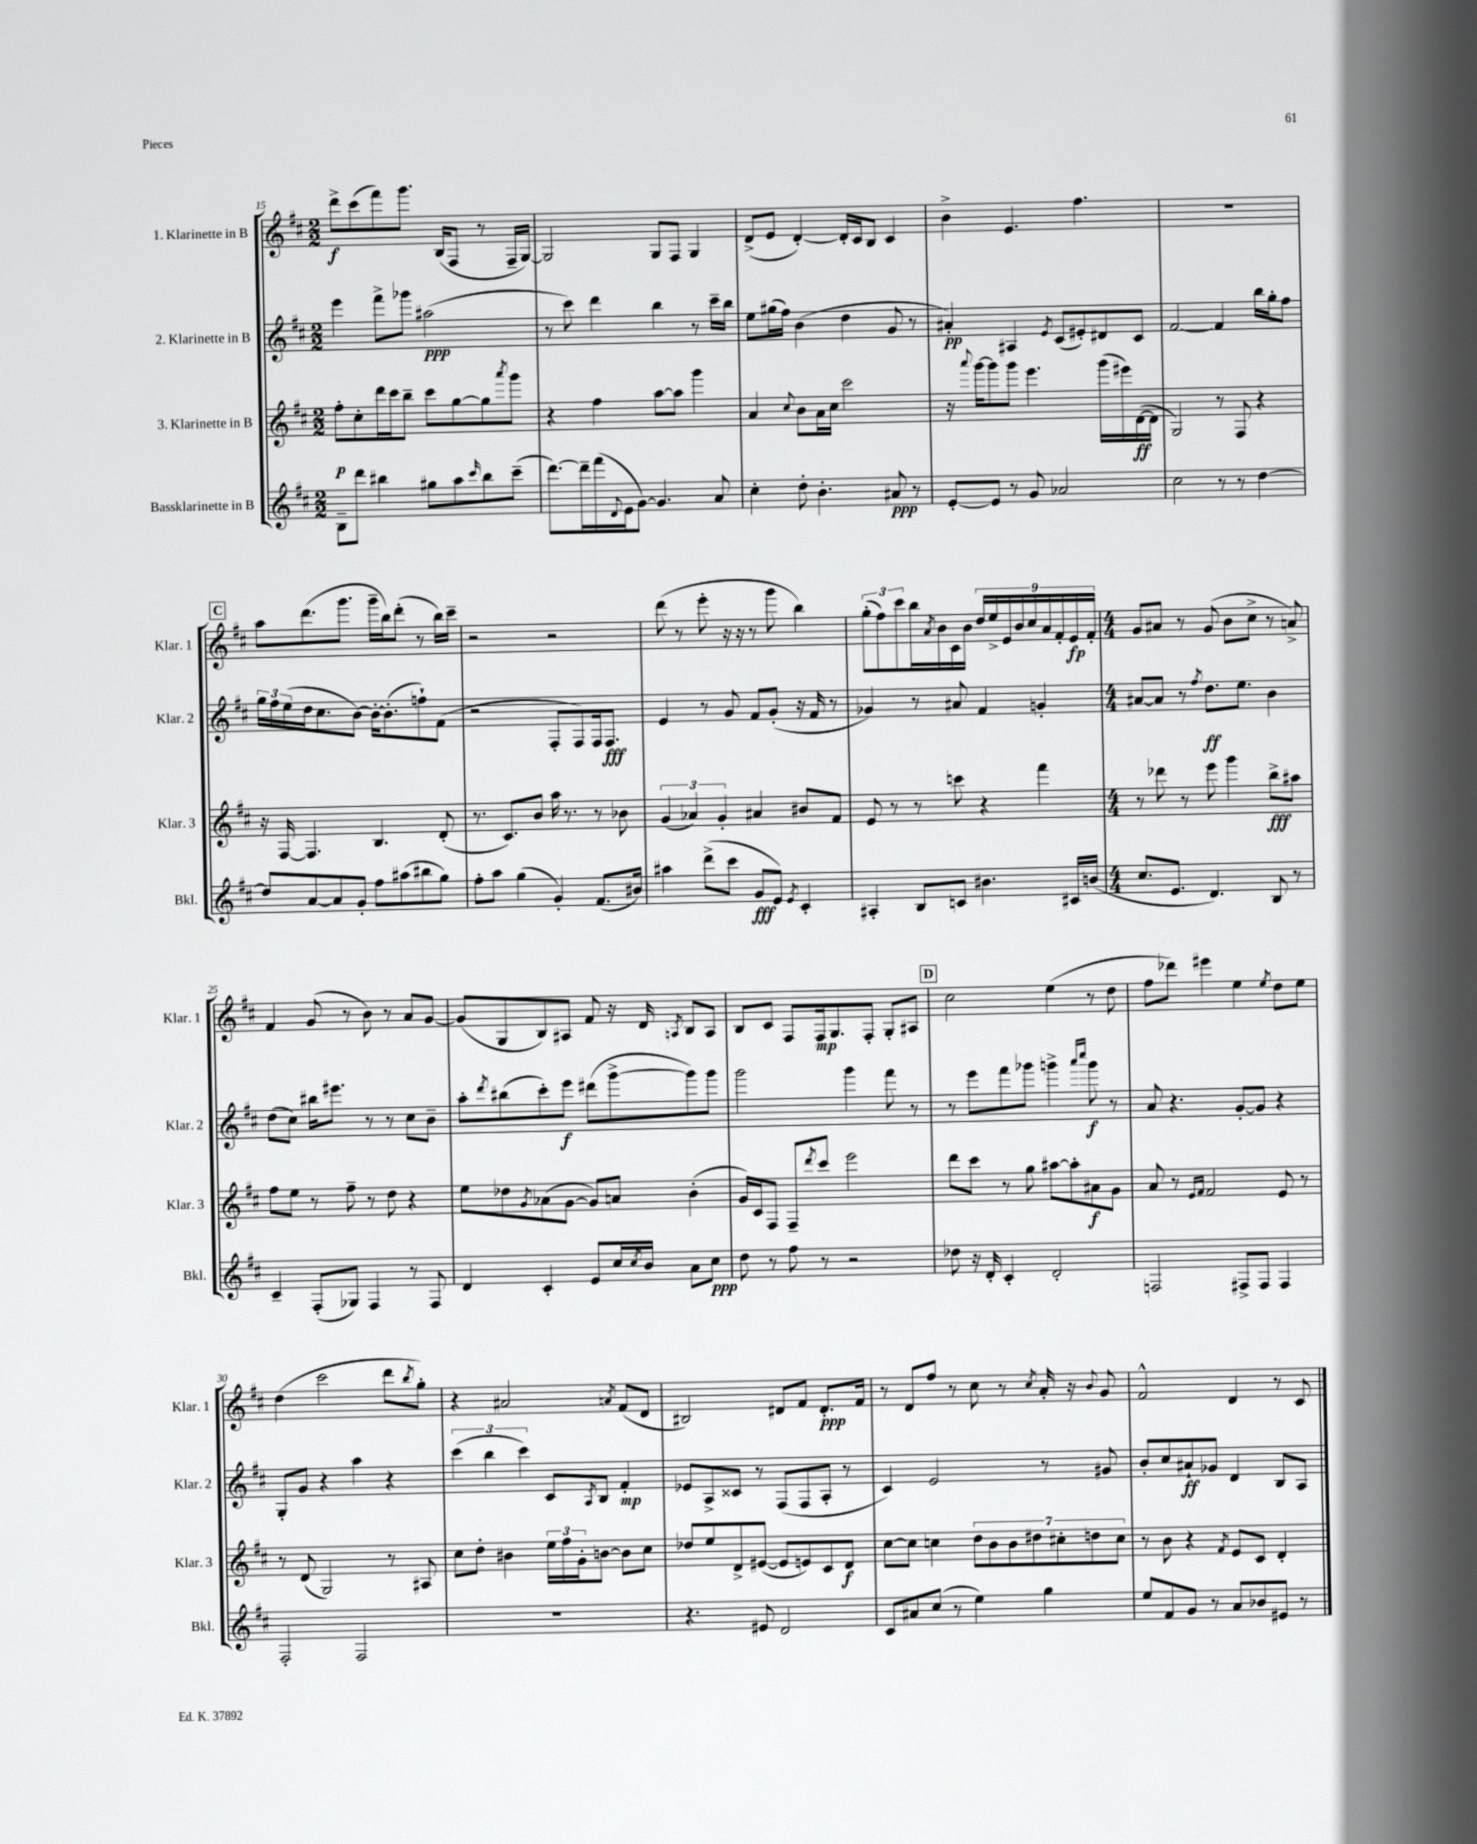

**kern	**kern	**kern	**kern
*staff4	*staff3	*staff2	*staff1
*clefG2	*clefG2	*clefG2	*clefG2
*k[f#c#]	*k[f#c#]	*k[f#c#]	*k[f#c#]
*M2/2	*M2/2	*M2/2	*M2/2
8B~\L	8ff#'\L	4eee\	8ddd^\L
8ddd\J	8cc#'\	.	(8ccc#\
4bb#\	16ddd\L	8fff#^\L	8fff#\)
.	16ccc#\J	.	.
.	8bb~\J	8ggg-\J	8.ggg\J
8gg#\L	8ccc#\L	(2aa#\	.
.	.	.	(16B/LK
8aa\	[8gg\	.	8F#/J
16qqccc#/	.	.	.
8bb#\	8gg\]	.	8r
.	8qaaa/	.	.
(8ccc#~\J	8ggg\J	.	16F#~/LL
.	.	.	[16G/JJ)
=	=	=	=
[8.ddd\L)	4r	8r	2G/]
.	.	8ccc#\)	.
16ddd~\]L	.	.	.
(16fff#\	4ff#\	4ddd\	.
8qqd/	.	.	.
16e\J	.	.	.
[8g\J)	.	.	.
4.g/]	[8aa\L	4bb\	8G/L
.	8aa\]J	.	8F#/J
.	4ggg\	8r	4G/
8a/	.	16ccc#~\LL	.
.	.	16bb\JJ	.
=	=	=	=
4cc#'\	4a/	8ee\L	(8d^/L
.	.	(16gg#\L	8e/J
.	.	16ff#\JJ)	.
.	8qqcc#/	.	.
8dd'\	8b\L	(4b\	[4d'/)
4.b'\	16a\L	.	.
.	16cc#\JJ	.	.
.	2ccc#\	4dd\	16d'/]LL
.	.	.	16c#/J
.	.	.	8B/J
8a#/	.	8g/	4c#/
8r	.	8r	.
=	=	=	=
[8e'/L	16r	4a#'/)	4b^\
.	8qqaaa/	.	.
.	[16ggg\LK	.	.
8e/]J	8ggg\]	.	.
8r	8ggg\J	4A#/	4.e/
8g/	4.eee\	.	.
.	.	8qe/	.
2a-/	.	(8c#/L	.
.	.	8e#'/)	4.ff#\
.	(16ggg\LL	8d#/	.
.	16eee#\)	.	.
.	([16d\	8c#/J	.
.	16d\]JJ	.	.
=	=	=	=
2cc#\	2G/)	[2f#/	1r
8r	8r	4f#/]	.
8r	8F#/	.	.
[4dd\	4r	16bb\LL	.
.	.	16gg'\J	.
.	.	8ff#\J	.
=	=	=	=
8dd/]L	16r	24gg\LL	8aa\L
.	.	24ff#\	.
.	[16F#/	.	.
.	.	(24ee\	.
[8a/	4.F#/]	16dd\J	(8.ddd\
.	.	8.cc#\	.
8a/]	.	.	.
.	.	.	8.ggg\J
8g'/J	.	[8b\J)	.
8ff#\L	4.B/	16b'\_LK	16ggg~\LL
.	.	(8.b'\]	16bb\J)
(8aa#\	.	.	(8ddd'\J
8bb#\	.	8ff`\)	8r
8gg\J)	(8d'/	(8f#\J	16bb\LL)
.	.	.	16ccc#~\JJ
=	=	=	=
8ff#'\L	8.r	2r	2r
8aa\J	.	.	.
.	8.c#/L)	.	.
(4gg\	.	.	.
.	8b/J	.	.
4g'/)	16aa\	8F#'/L	2r
.	8.r	.	.
.	.	8F#/)	.
(8.f#/L	8r	16F#/k	.
.	.	8.F#/J	.
.	8b-\	.	.
16b#/Jk)	.	.	.
=	=	=	=
4aa#\	(6g/	4e/	(8ddd\
.	.	.	8r
.	6a-/)	.	.
(8ddd^\L	.	8r	8eee'\
.	6g'/	.	.
8ccc#\J	.	8g/	16r
.	.	.	16r
8g/L	4a#/	8f#/L	8r
8e/J)	.	(8g'/J	8ggg\
8qe/	.	.	.
4c#'/	8b#/L	16r	4bb\)
.	.	16f#/	.
.	8f#/J	8r	.
=	=	=	=
4A#'/	8e/	4g-/)	(12gg'\L
.	.	.	12ff#\)
.	8r	.	.
.	.	.	12ccc#\
8B/L	8r	8r	16bb\L
.	.	.	8qa/
.	.	.	16b\
8c/J	8ccc\	8a#/	16c#\
.	.	.	16b\JJ
4.b#\	4r	4f#/	18dd/LL
.	.	.	18ee^/
.	.	.	18e/
.	.	.	18b/
.	.	.	18cc#/
.	4fff#\	4g'/	.
.	.	.	18a/
.	.	.	18f#'/
16c#/LL	.	.	.
.	.	.	18e/
(16b/JJ	.	.	.
.	.	.	18f#'/JJ
=	=	=	=
*M4/4	*M4/4	*M4/4	*M4/4
8.cc#/L	8r	[8a#/L	8g/L
.	8ddd-\	8a#/]J	8a#/J
8.e/J	.	.	.
.	8r	8r	8r
.	.	8qff#/	.
4.d/)	8eee\	8.dd\L	(8g/
.	4ggg\	.	8b\L
.	.	8.ee\J	.
.	.	.	8cc#^\J
8B/	8bb^\L	4b\	8r
8r	8aa#\J	.	8a^/)
=	=	=	=
4c#~/	8ff#\L	(8dd\L	4f#/
.	8ee\J	8cc#\J)	.
(8F#'/L	8r	16bb#\LK	(8g/
.	.	8.eee#\J	.
8G-/J)	8ff#~\	.	8r
4F#/	8r	8r	8b\)
.	8dd\	8r	8r
8r	4r	8cc#\L	8a/L
8F#/	.	8b~\J	[8g/J
=	=	=	=
4d/	8ee\L	8aa'\L	(8g/]L
.	.	8qddd/	.
.	8dd-\	(8bb#\	8G/
.	8qg/	.	.
4c#'/	(8a-\	8ccc#'\)	8B/)
.	[8g\J	8eee\J	8A#/J
8e/L	8g/]L)	(8ddd#\L	8f#/
16cc#/L	8a/J	[8ggg^\	16r
8qcc#/	.	.	.
16b/JJ	.	.	16d/
.	.	.	8qA/
8a\L	(4b'\	8ggg\])	8B/L
8cc#\J	.	8ggg\J	8A/J
=	=	=	=
8dd\	16g/LL)	2ggg\	8B/L
.	16c#/J	.	.
8r	8F#/J	.	8c#/J
8ff#\	8F#~/L	.	8F#/L
.	8qddd/	.	.
8r	8ccc#/J	.	16F#/k
.	.	.	8.G/
2r	2eee\	4ggg\	.
.	.	.	8F#'/J
.	.	8fff#\	8G'/L
.	.	8r	8A#/J
=	=	=	=
8dd-\	8ddd\L	8r	2cc#\
16r	8ccc#\J	8eee\L	.
16d'/	.	.	.
4c#'/	8r	8fff#\	.
.	8gg\	8ggg-\J	.
2d'/	[8aa#\L	4ggg^\	(4ee\
.	8aa#'\]	.	.
.	.	16qqaaa/LL	.
.	.	16qqcccc#/JJ	.
.	8a#\	8ggg\	8r
.	8g\J	8r	8dd\
=	=	=	=
2F/	8a/	8a/	8ff#\L
.	8r	4.r	8ddd-\J)
.	16qqe/LL	.	.
.	16qqf#/JJ	.	.
.	2f#/	.	4eee#\
8F#^/L	.	[8g'/L	4ee\
8F#/J	.	8g/]J	.
.	.	.	8qee/
4F#/	8e/	4r	8dd\L
.	8r	.	8ee\J
=	=	=	=
2F#'/	8r	8G'/L	(4dd\
.	(8d/	8g/J	.
.	2G/)	4r	2ccc#\
2F#/	.	4aa\	.
.	8r	4r	8ddd\L
.	.	.	8qbb/
.	8A#/	.	8gg'\J)
=	=	=	=
1r	8cc#\L	(6ccc#\	4r
.	8dd'\J	.	.
.	.	6bb\	.
.	4b#\	.	2a#/
.	.	6ccc#\)	.
.	24ee\LL	8c#/L	.
.	24ff#\	.	.
.	24g'\J	.	.
.	.	8qA/	.
.	[8b\J	8B/J	.
.	.	.	8qa/
.	8b\]L	4f#'/	(8f#/L
.	8cc#\J	.	8d/J
=	=	=	=
4.r	8dd-/L	8e-/L	2B#/)
.	8ee/	8A^/	.
.	8d^/	8c##/J	.
8e#/	([8e#/J	8r	.
2d/	8e#/]L	(8F#/L	8d#/L
.	8e/)	8F#/	8f#/J
.	8c#/	8A'/J	8.d#'/L
.	8d/J	8r	.
.	.	.	16f#/Jk
=	=	=	=
8c#/L	[8cc#\L	4c#/)	8r
8a#/	8cc#\]J	.	8d/L
(8cc#/J	4cc\	2e/	8ff#/J
8r	.	.	8r
4ee\)	14dd\L	.	8cc#\
.	14b\	.	.
.	.	.	8r
.	14b\	.	.
.	14dd#\	.	.
.	.	.	8qcc#/
4gg\	.	8r	16a'/
.	14cc#'\	.	.
.	.	.	16r
.	14dd\	.	.
.	.	.	8qqb/
.	.	8g#/	8g/
.	14cc#\J	.	.
=	=	=	=
8ee/L	8r	8b'/L	2f#^^/
8f#/	8b\	8cc#/	.
8g/J	4r	8a#`/	.
8r	.	8g-/J	.
.	8qf#/	.	.
8a/L	8e/L	4d/	4d/
8b-/	8c#/J	.	.
8e#/J	4d'/	8B/L	8r
8r	.	8A/J	8c#/
==	==	==	==
*-	*-	*-	*-
